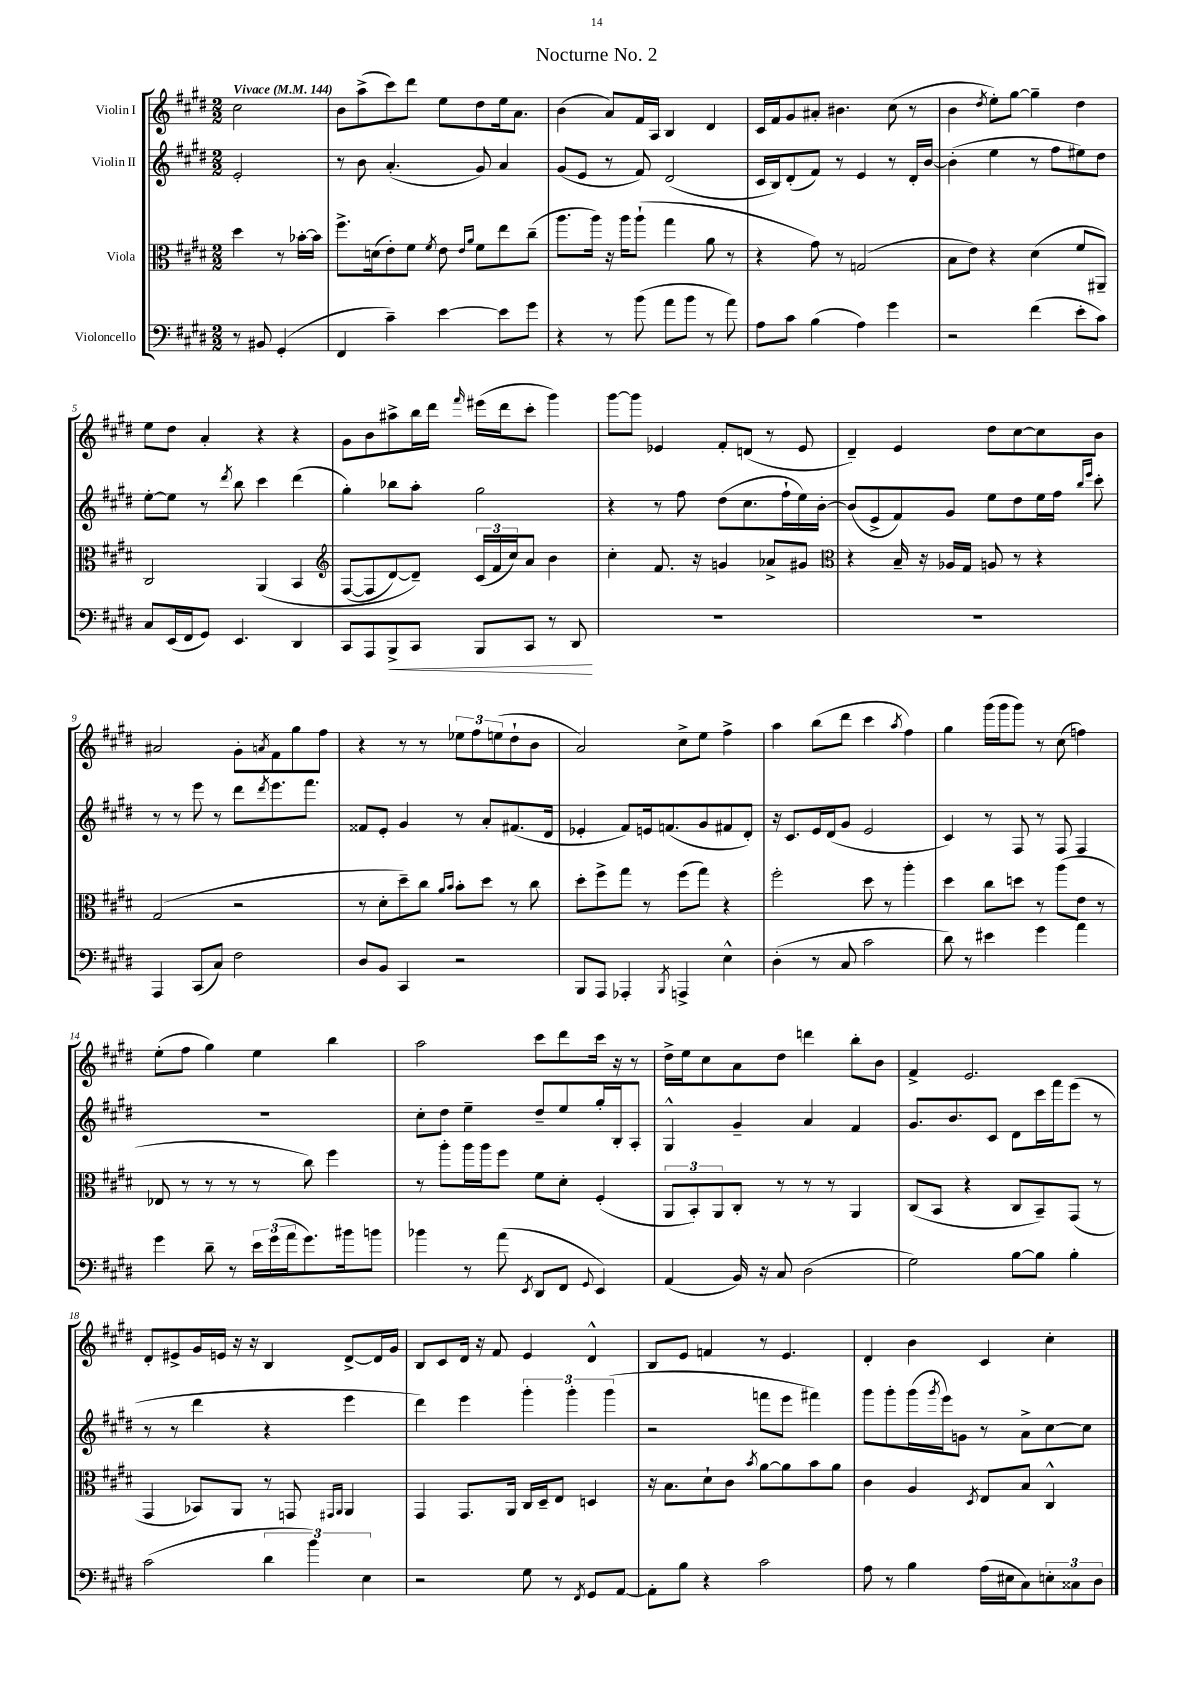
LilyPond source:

\header { title = "Nocturne No. 2" }
<<
\new StaffGroup <<
\new Staff = "s0" \with { instrumentName = "Violin I" } {
    \clef treble \key e \major \numericTimeSignature \time 2/2 \partial 2 \tempo "Vivace" 4 = 144
    cis''2 |
    b'8 a''8->( cis'''8) dis'''8 e''8 dis''8 e''16 a'8. |
    b'4( a'8) fis'16 a16 b4 dis'4 |
    cis'16 fis'16 gis'8 ais'8-. bis'4. cis''8( r8 |
    b'4 \acciaccatura { dis''8 } e''8-.) gis''8~ gis''4-- dis''4 |
    e''8 dis''8 a'4-. r4 r4 |
    gis'8 b'8 ais''8-> b''16 dis'''16 \grace { fis'''16 } eis'''16( dis'''16 cis'''8-. gis'''4) |
    gis'''8~ gis'''8 ees'4 fis'8-. d'8( r8 ees'8 |
    dis'4--) e'4 dis''8 cis''8~ cis''8 b'8 |
    ais'2 gis'8-. \acciaccatura { a'8 } fis'8 gis''8 fis''8 |
    r4 r8 r8 \tuplet 3/2 { ees''8 fis''8 e''8( } dis''8-! b'8 |
    a'2) cis''8-> e''8 fis''4-> |
    a''4 b''8( dis'''8 cis'''4 \acciaccatura { a''8 } fis''4) |
    gis''4 gis'''16( gis'''16 gis'''8) r8 cis''8( f''4) |
    e''8-.( fis''8 gis''4) e''4 b''4 |
    a''2 cis'''8 dis'''8 cis'''16 r16 r8 |
    dis''16-> e''16 cis''8 a'8 dis''8 d'''4 b''8-. b'8 |
    fis'4-> e'2. |
    dis'8-. eis'8-> gis'16 e'16 r16 r16 b4 dis'8~-> dis'16 gis'16 |
    b8 cis'8 dis'16 r16 fis'8 e'4 dis'4-^ |
    b8 e'8 f'4 r8 e'4. |
    dis'4-. b'4 cis'4 cis''4-. \bar "|." |
}
\new Staff = "s1" \with { instrumentName = "Violin II" } {
    \clef treble \key e \major \numericTimeSignature \time 2/2 \partial 2
    e'2-. |
    r8 b'8 a'4.-.( gis'8) a'4 |
    gis'8( e'8 r8 fis'8) dis'2( |
    cis'16 b16) dis'8-.( fis'8) r8 e'4 r8 dis'16-. b'16~ |
    b'4-.( e''4 r8 fis''8 eis''8) dis''8 |
    e''8~-. e''8 r8 \acciaccatura { dis'''8 } b''8 cis'''4 dis'''4( |
    gis''4-.) bes''8 a''8-. gis''2 |
    r4 r8 fis''8 dis''8( cis''8. fis''16-! e''16) b'16~-. |
    b'8( e'8-> fis'8) gis'8 e''8 dis''8 e''16 fis''16 \grace { b''16 e'''16 } cis'''8-. |
    r8 r8 e'''8 r8 dis'''8 \acciaccatura { dis'''8 } e'''8. fis'''8. |
    fisis'8 e'8-. gis'4 r8 a'8-. fis'8.( dis'16 |
    ees'4-. fis'8) e'16 f'8.( gis'8 fis'8 dis'8-.) |
    r16 cis'8. e'16 dis'16( gis'8 e'2 |
    cis'4) r8 fis8 r8 fis8 fis4 |
    R1 |
    cis''8-. dis''8 e''4-- dis''8-- e''8 gis''16-. b16-. a8-. |
    gis4-^ gis'4-- a'4 fis'4 |
    gis'8. b'8. cis'8 dis'8 cis'''16 fis'''16 e'''8( r8 |
    r8 r8 dis'''4 r4 e'''4 |
    dis'''4) e'''4 \tuplet 3/2 { gis'''4-. gis'''4-. gis'''4( } |
    r2 f'''8 e'''8 fis'''4) |
    gis'''8 gis'''8-. gis'''16( \acciaccatura { gis'''8 } e'''16) g'8 r8 a'8-> cis''8~ cis''8 \bar "|." |
}
\new Staff = "s2" \with { instrumentName = "Viola" } {
    \clef alto \key e \major \numericTimeSignature \time 2/2 \partial 2
    dis''4 r8 bes'16~-. bes'16 |
    fis''8.-> d'16( e'8-.) fis'8 \acciaccatura { fis'8 } e'8 \grace { e'16 a'16 } fis'8 e''8 cis''8--( |
    a''8. a''16) r16 a''16 a''8-!( gis''4 a'8 r8 |
    r4 gis'8) r8 g2( |
    b8 e'8) r4 dis'4( fis'8 ais,8--) |
    cis2 a,4\( b,4 |
    \clef treble fis8~( fis8 dis'8~) dis'8--\) \tuplet 3/2 { cis'16( fis'16 cis''16) } a'8 b'4 |
    cis''4-. fis'8. r16 g'4 aes'8-> gis'8 |
    \clef alto r4 b16-- r16 aes16 gis16 a8 r8 r4 |
    gis2( r2 |
    r8 dis'8-. dis''8--) cis''8 \grace { a'16 b'16 } b'8-. dis''8 r8 cis''8 |
    dis''8-. fis''8-> gis''8 r8 fis''8( gis''8) r4 |
    fis''2-. dis''8 r8 a''4-. |
    dis''4 cis''8 d''8 r8 a''8( e'8 r8 |
    ees8 r8 r8 r8 r8 cis''8) fis''4 |
    r8 a''8-. a''16 a''16 fis''8 fis'8 dis'8-. fis4-.( |
    \tuplet 3/2 { a,8 b,8-.) a,8 } cis8-. r8 r8 r8 a,4 |
    cis8( b,8 r4 cis8 b,8--) gis,8( r8 |
    gis,4 bes,8) a,8 r8 g,8 \grace { gis,16 a,16 } a,4 |
    gis,4 gis,8. a,16 cis16 dis16-- e8 d4 |
    r16 b8. dis'8-! cis'8 \acciaccatura { b'8 } a'8~ a'8 b'8 a'8 |
    cis'4 a4 \acciaccatura { dis8 } e8 b8 cis4-^ \bar "|." |
}
\new Staff = "s3" \with { instrumentName = "Violoncello" } {
    \clef bass \key e \major \numericTimeSignature \time 2/2 \partial 2
    r8 bis,8 gis,4-.( |
    fis,4 cis'4--) e'4~ e'8 gis'8 |
    r4 r8 b'8( a'8 b'8 r8 a'8) |
    a8 cis'8 b4( a4) gis'4 |
    r2 fis'4( e'8-. cis'8) |
    cis8 e,16( fis,16 gis,8) e,4. dis,4 |
    cis,8 a,,8 b,,8->\< cis,8 b,,8 cis,8 r8 dis,8\! |
    R1 |
    R1 |
    a,,4 cis,8( cis8) fis2 |
    dis8 b,8 cis,4 r2 |
    b,,8 a,,8 aes,,4-. \acciaccatura { b,,8 } a,,4-> e4-^ |
    dis4-.( r8 cis8 cis'2 |
    dis'8) r8 eis'4 gis'4 a'4 |
    gis'4 dis'8-- r8 \tuplet 3/2 { e'16 gis'16( a'16 } gis'8.) bis'16 b'8 |
    bes'4 r8 a'8( \acciaccatura { e,8 } dis,8 fis,8 \appoggiatura { gis,8 } e,4) |
    a,4( b,16) r16 cis8 dis2( |
    gis2) b8~ b8 b4-. |
    cis'2( \tuplet 3/2 { dis'4 b'4) e4 } |
    r2 gis8 r8 \acciaccatura { fis,8 } gis,8 a,8~ |
    a,8-. b8 r4 cis'2 |
    a8 r8 b4 a16( eis16 cis8) \tuplet 3/2 { e8-. cisis8 dis8 } \bar "|." |
}
>>
>>
